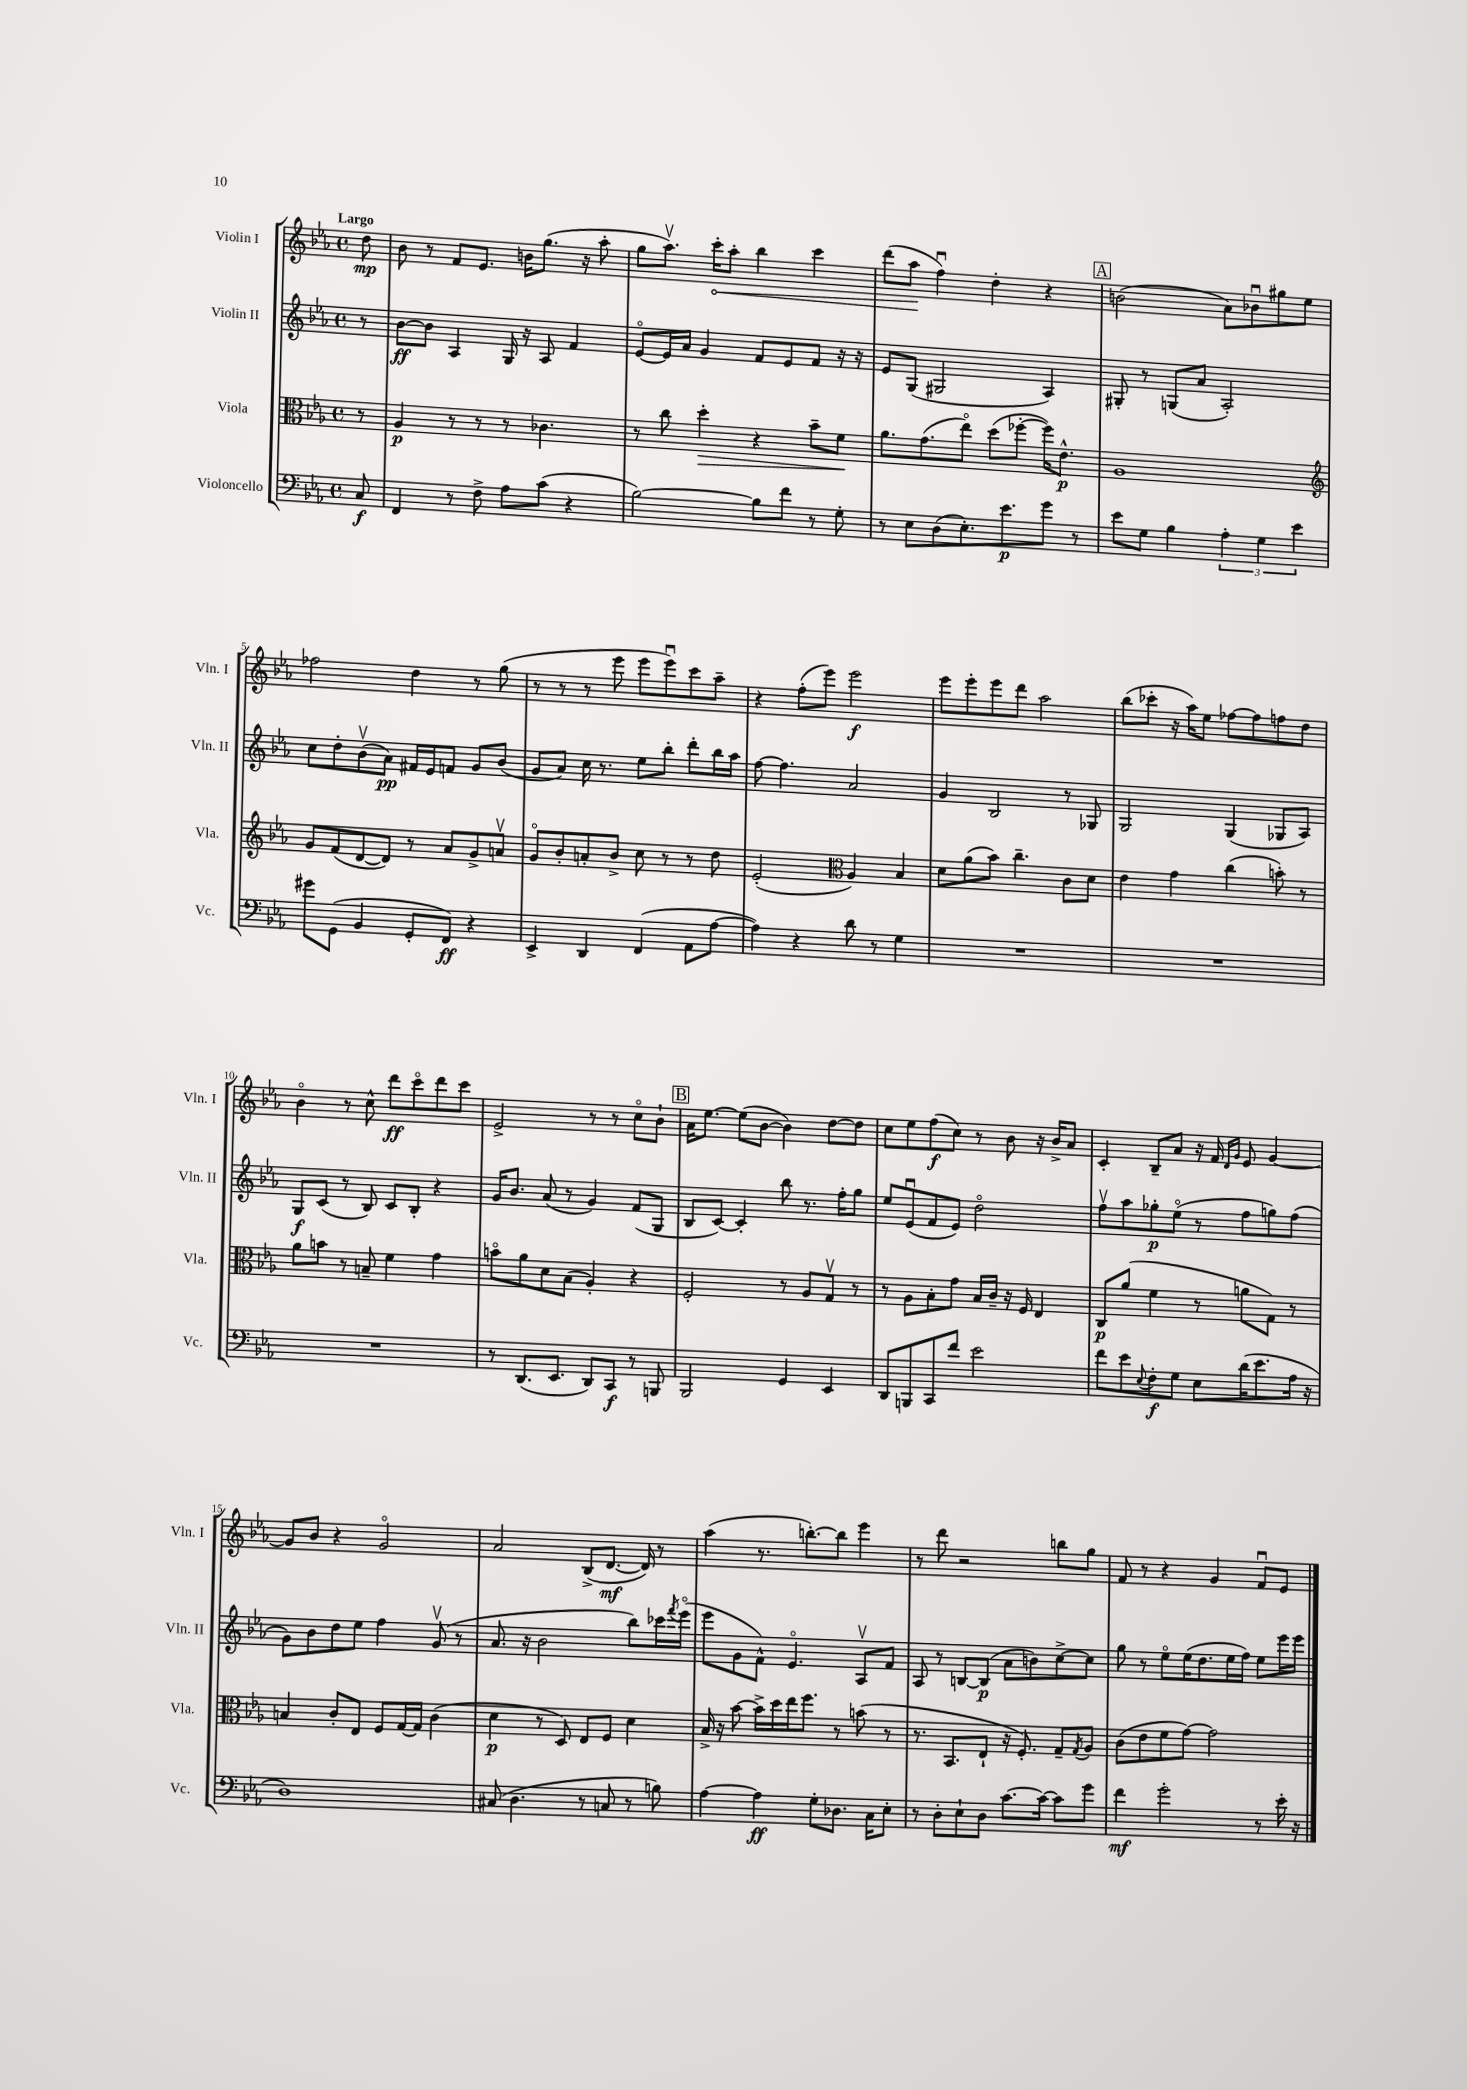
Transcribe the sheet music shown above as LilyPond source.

<<
\new StaffGroup <<
\new Staff = "s0" \with { instrumentName = "Violin I" shortInstrumentName = "Vln. I" } {
    \clef treble \key ees \major \defaultTimeSignature \time 4/4 \partial 8 \tempo "Largo"
    d''8\mp |
    bes'8 r8 f'8 ees'8. b'16 g''8.( r16 aes''8-. |
    g''8 aes''8.\upbow) \once \override Hairpin.circled-tip = ##t c'''16-.\< aes''8-. bes''4 c'''4 |
    d'''8( aes''8\! f''4\downbow) d''4-. r4 |
    \mark \markup { \box "A" } b'2( aes'8) bes'8\downbow gis''8 ees''8 |
    fes''2 d''4 r8 g''8( |
    r8 r8 r8 ees'''8 ees'''8 ees'''8\downbow) c'''8 aes''8-- |
    r4 f''8-.( ees'''8) ees'''2\f |
    ees'''8 ees'''8-. ees'''8 d'''8 aes''2 |
    bes''8( ces'''8-. r16 aes''16) ees''8 fes''8~ fes''8 f''8 d''8 |
    bes'4\flageolet r8 c''8-^ d'''8\ff c'''8\flageolet d'''8 c'''8 |
    ees'2-> r8 r8 c''8\flageolet bes'8-! |
    \mark \markup { \box "B" } aes'16 ees''8.~ ees''8( bes'8~ bes'4) d''8~ d''8 |
    c''8 ees''8 f''8\f( c''8) r8 bes'8 r16 bes'16-> aes'8 |
    c'4-. bes8-- aes'8 r16 f'16 \grace { d'16 g'16 } ees'8 g'4~ |
    g'8 bes'8 r4 g'2\flageolet |
    aes'2 bes8->( d'8.~\mf d'16) r8 |
    aes''4( r8. b''8.~-.) b''8 ees'''4 |
    r8 d'''8 r2 b''8 g''8 |
    f'8 r8 r4 g'4 f'8\downbow ees'8 \bar "|." |
}
\new Staff = "s1" \with { instrumentName = "Violin II" shortInstrumentName = "Vln. II" } {
    \clef treble \key ees \major \defaultTimeSignature \time 4/4 \partial 8
    r8 |
    bes'8~\ff bes'8 aes4 g16 r16 aes8 f'4 |
    ees'8~\flageolet ees'16 aes'16 g'4 f'8 ees'8 f'8 r16 r16 |
    ees'8 g8( gis2 aes4) |
    \mark \markup { \box "A" } gis8-. r8 g8( aes'8 aes2-.) |
    c''8 d''8-. bes'8\upbow( aes'8\pp) fis'16 ees'16 f'8 g'8 bes'8( |
    g'8 aes'8) c''16 r8. ees''8 bes''8-. d'''8-. bes''16 aes''16 |
    f''8~ f''4. aes'2 |
    g'4 bes2 r8 ges8 |
    g2 g4( ges8 aes8) |
    g8\f c'8( r8 bes8) c'8 bes8-. r4 |
    g'16 bes'8. aes'8( r8 g'4) f'8( g8 |
    \mark \markup { \box "B" } bes8 c'8~) c'4-. bes''8 r8. f''16-. g''8 |
    ees''8 ees'8\downbow( f'8 ees'8) d''2\flageolet |
    f''8\upbow aes''8 ges''8-.\p ees''8\flageolet( r8 f''8 g''8) f''8( |
    g'8) bes'8 d''8 ees''8 f''4 g'8\upbow( r8 |
    aes'8. r16 bes'2 bes''8) ces'''16 \acciaccatura { f'''8 } ees'''16\flageolet( |
    ees'''8 g'8 f'8-^) ees'4.\flageolet aes8\upbow f'8 |
    aes8 r8 b8~ b8\p( aes'8 b'8) c''8~-> c''8 |
    g''8 r8 ees''8\flageolet ees''16( d''8. ees''16 f''16) ees''8 ees'''16 ees'''16 \bar "|." |
}
\new Staff = "s2" \with { instrumentName = "Viola" shortInstrumentName = "Vla." } {
    \clef alto \key ees \major \defaultTimeSignature \time 4/4 \partial 8
    r8 |
    aes4\p r8 r8 r8 ces'4. |
    r8 c''8 d''4-.\> r4 bes'8-- f'8\! |
    aes'8. g'8.( ees''8\flageolet) d''8( fes''8~-. fes''16) ees'8.-^\p |
    \mark \markup { \box "A" } aes1 |
    \clef treble g'8 f'8( d'8~ d'8) r8 aes'8 g'8-> a'8\upbow |
    g'8\flageolet bes'8-. a'8-. bes'8-> c''8 r8 r8 d''8 |
    ees'2-.( \clef alto aes4) bes4 |
    d'8 aes'8( bes'8) c''4.-- c'8 d'8 |
    ees'4 g'4 c''4( b'8-.) r8 |
    aes'8 b'8 r8 b8-- f'4 g'4 |
    b'8\flageolet aes'8 d'8 bes8( aes4-.) r4 |
    \mark \markup { \box "B" } f2-. r8 aes8 g8\upbow r8 |
    r8 aes8 bes8-. g'8 bes16 c'16-- r16 f16 ees4 |
    c8\p aes'8( f'4 r8 a'8 g8) r8 |
    b4 c'8-. ees8 f8 g16~ g16 c'4( |
    d'4\p r8 d8) ees8 f8 d'4 |
    bes16-> r16 bes'8~ bes'16-> d''16 ees''16 f''8. r8 b'8( r8 |
    r8. bes,8. ees8-! r16 f8.-.) g8-- \acciaccatura { g8 } aes8 |
    c'8( ees'8 f'8 g'8~) g'2 \bar "|." |
}
\new Staff = "s3" \with { instrumentName = "Violoncello" shortInstrumentName = "Vc." } {
    \clef bass \key ees \major \defaultTimeSignature \time 4/4 \partial 8
    c8\f |
    f,4 r8 f8-> aes8 c'8( r4 |
    bes2~) bes8 f'8 r8 g8-. |
    r8 ees8 d8( ees8.-.) ees'8.\p g'8 r8 |
    \mark \markup { \box "A" } ees'8 g8 bes4 \tuplet 3/2 { aes4-. g4 ees'4 } |
    gis'8 g,8( bes,4 g,8-. f,8\ff) r4 |
    ees,4-> d,4 f,4( aes,8 aes8~ |
    aes4) r4 d'8 r8 g4 |
    R1 |
    R1 |
    R1 |
    r8 d,8.( ees,8. d,8) c,8\f r8 b,,8 |
    \mark \markup { \box "B" } bes,,2 g,4 ees,4 |
    d,8 b,,8 c,8 f'8 ees'2 |
    f'8 ees'8 \appoggiatura { ees8 } f8-.\f g8 ees8 d'16( ees'8. aes16 r16 |
    d1) |
    cis8( d4. r8 c8 r8 b8) |
    aes4~ aes4\ff g8-. des8. c16 ees8-. |
    r8 d8-. ees8-! d8 c'8.~ c'16~ c'8 g'8 |
    f'4\mf g'2-. r8 ees'16-. r16 \bar "|." |
}
>>
>>
